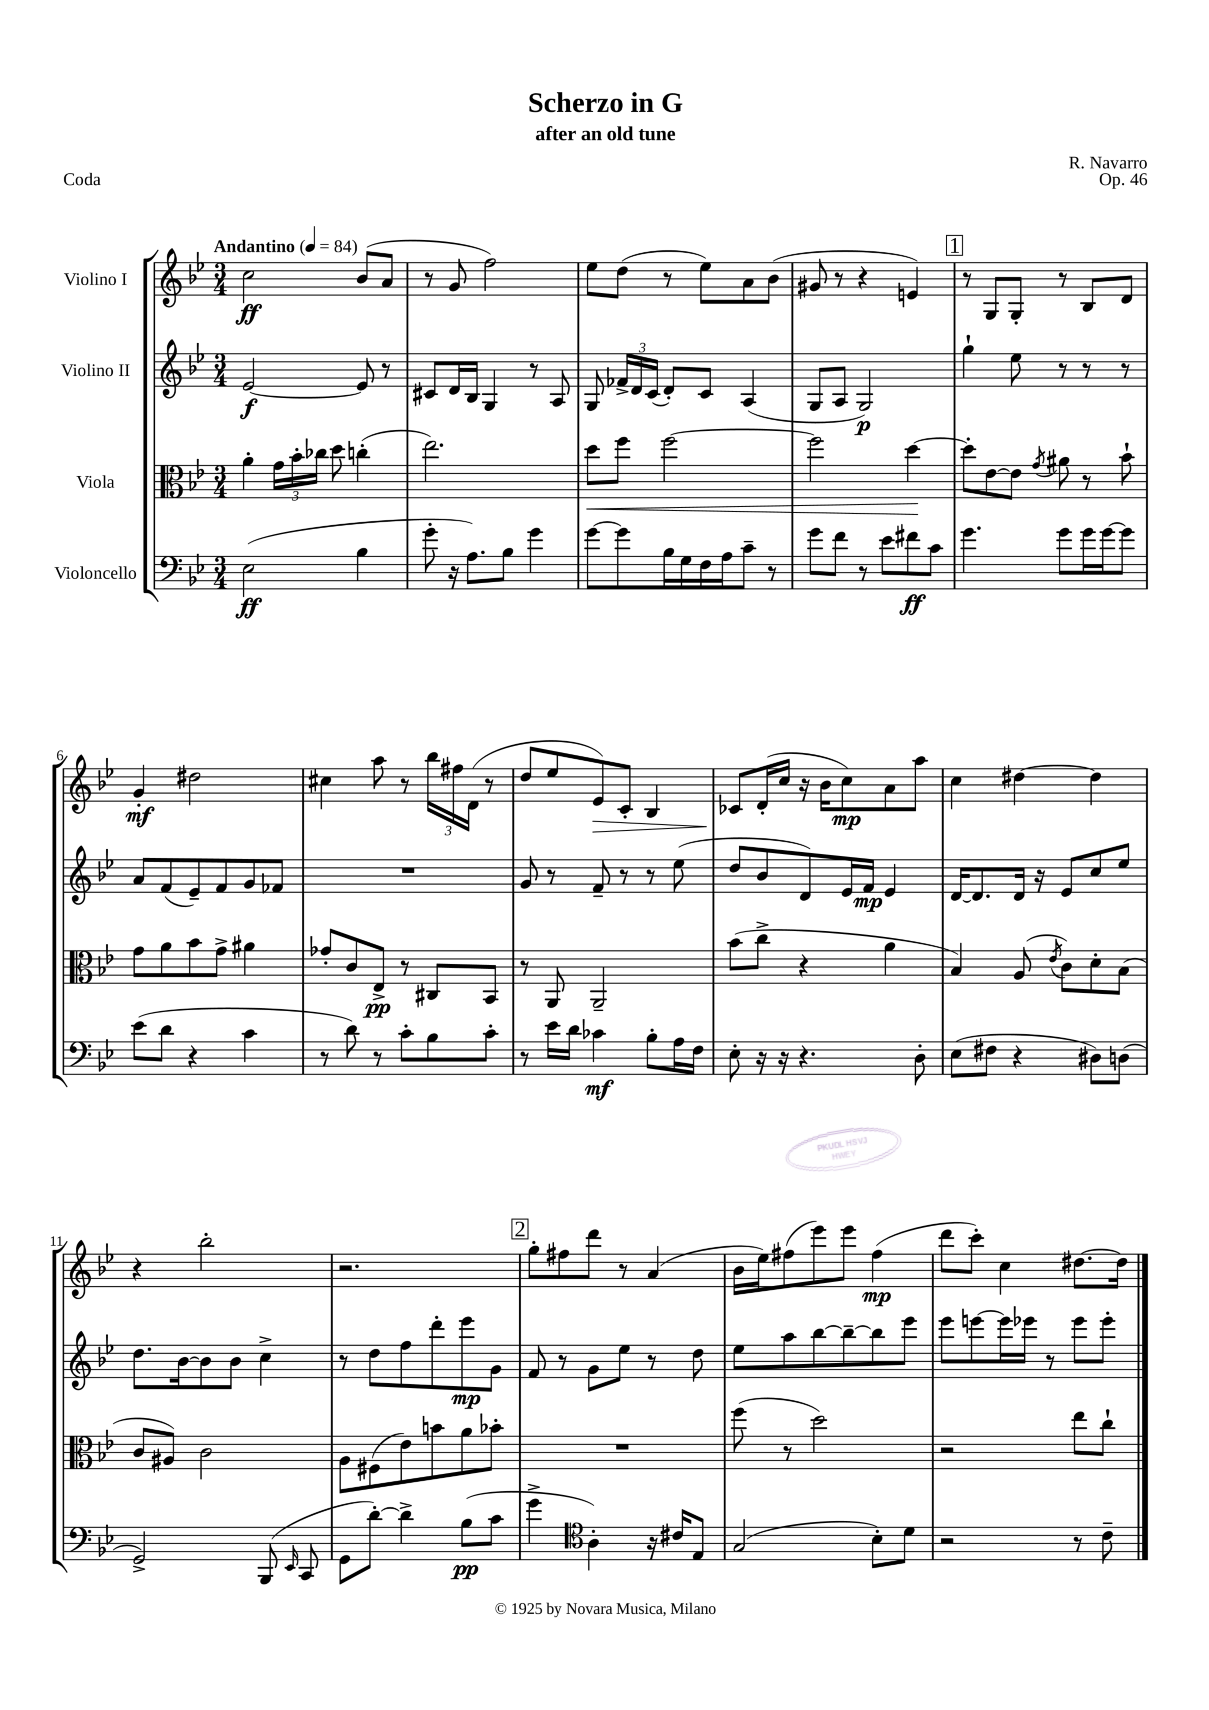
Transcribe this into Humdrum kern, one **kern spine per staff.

**kern	**kern	**kern	**kern
*staff4	*staff3	*staff2	*staff1
*clefF4	*clefC3	*clefG2	*clefG2
*k[b-e-]	*k[b-e-]	*k[b-e-]	*k[b-e-]
*M3/4	*M3/4	*M3/4	*M3/4
*MM84	*MM84	*MM84	*MM84
(2E-	4a'	[2e-	2cc
.	24g	.	.
.	24b-'	.	.
.	24cc-	.	.
.	8dd	.	.
4B-	(4cc'	8e-]	(8b-
.	.	8r	8a
=	=	=	=
8g'	2.ee-)	8c#	8r
16r	.	16d	8g
8.A)	.	16B-	.
.	.	4G	2ff)
8B-	.	.	.
4g	.	8r	.
.	.	8A	.
=	=	=	=
[8g	8dd	8G	8ee-
8g]	8ff	24f-^	(8dd
.	.	24d	.
.	.	(24c	.
16B-	[2ff	8d')	8r
16G	.	.	.
16F	.	8c	8ee-)
16A	.	.	.
8c~	.	(4A	8a
8r	.	.	(8b-
=	=	=	=
8g	2ff]	8G	8g#
8f	.	8A	8r
8r	.	2G)	4r
8e-	.	.	.
8f#	[4dd	.	4e)
8c	.	.	.
=	=	=	=
4.g	8dd']	4gg`	8r
.	[8e-	.	8G
.	8e-]	8ee-	8G'
.	8qg	.	.
8g	8a#	8r	8r
16g	8r	8r	8B-
[16g	.	.	.
8g]	8b-`	8r	8d
=	=	=	=
(8e-	8g	8a	4g'
8d	8a	(8f	.
4r	8b-	8e-~)	2dd#
.	8g^	8f	.
4c	4a#	8g	.
.	.	8f-	.
=	=	=	=
8r	8g-'	2.r	4cc#
8d)	8c	.	.
8r	8E-^	.	8aa
8c'	8r	.	8r
8B-	8C#	.	24bb-
.	.	.	24ff#
.	.	.	(24d
8c'	8BB-	.	8r
=	=	=	=
8r	8r	8g	8dd
16e-	8AA	8r	8ee-
16d	.	.	.
4c-	2AA~	8f~	8e-)
.	.	8r	8c'
8B-'	.	8r	4B-
16A	.	(8ee-	.
16F	.	.	.
=	=	=	=
8E-'	(8b-	8dd	8c-
16r	8cc^	8b-	(16d'
16r	.	.	16cc
4.r	4r	8d)	16r
.	.	.	16b-
.	.	16e-	8cc)
.	.	16f	.
.	4a	4e-	8a
8D'	.	.	8aa
=	=	=	=
(8E-	4B-)	[16d	4cc
.	.	8.d]	.
8F#	.	.	.
4r	(8A	16d	[4dd#
.	.	16r	.
.	8qe-	.	.
.	8c)	8e-	.
8D#)	8d'	8cc	4dd#]
(8D	(8B-	8ee-	.
=	=	=	=
2GG^)	8c	8.dd	4r
.	8A#)	.	.
.	.	[16b-	.
.	2c	8b-]	2bb-'
.	.	8b-	.
(8BBB-	.	4cc^	.
16qqEE-	.	.	.
8CC	.	.	.
=	=	=	=
8GG	8A	8r	2.r
[8d')	(8F#	8dd	.
4d^]	8e-)	8ff	.
.	8b	8ddd'	.
(8B-	8a	8eee-	.
8c	8b-'	8g	.
=	=	=	=
4g^	2.r	8f	8gg'
.	.	8r	8ff#
*clefC4	*	*	*
4A')	.	8g	8ddd
.	.	8ee-	8r
16r	.	8r	(4a
16c#	.	.	.
8E-	.	8dd	.
=	=	=	=
(2G	(8ff	8ee-	16b-
.	.	.	16ee-)
.	8r	8aa	(8ff#
.	2dd)	[8bb-	8eee-)
.	.	8bb-~_	8eee-
8B-')	.	8bb-]	(4ff#
8d	.	8eee-	.
=	=	=	=
2r	2r	8eee-	8ddd
.	.	[8eee	8ccc')
.	.	16eee]	4cc
.	.	16eee-	.
.	.	8r	.
8r	8ee-	8eee-	[8.dd#
8c~	8cc`	8eee-'	.
.	.	.	16dd#]
==	==	==	==
*-	*-	*-	*-
